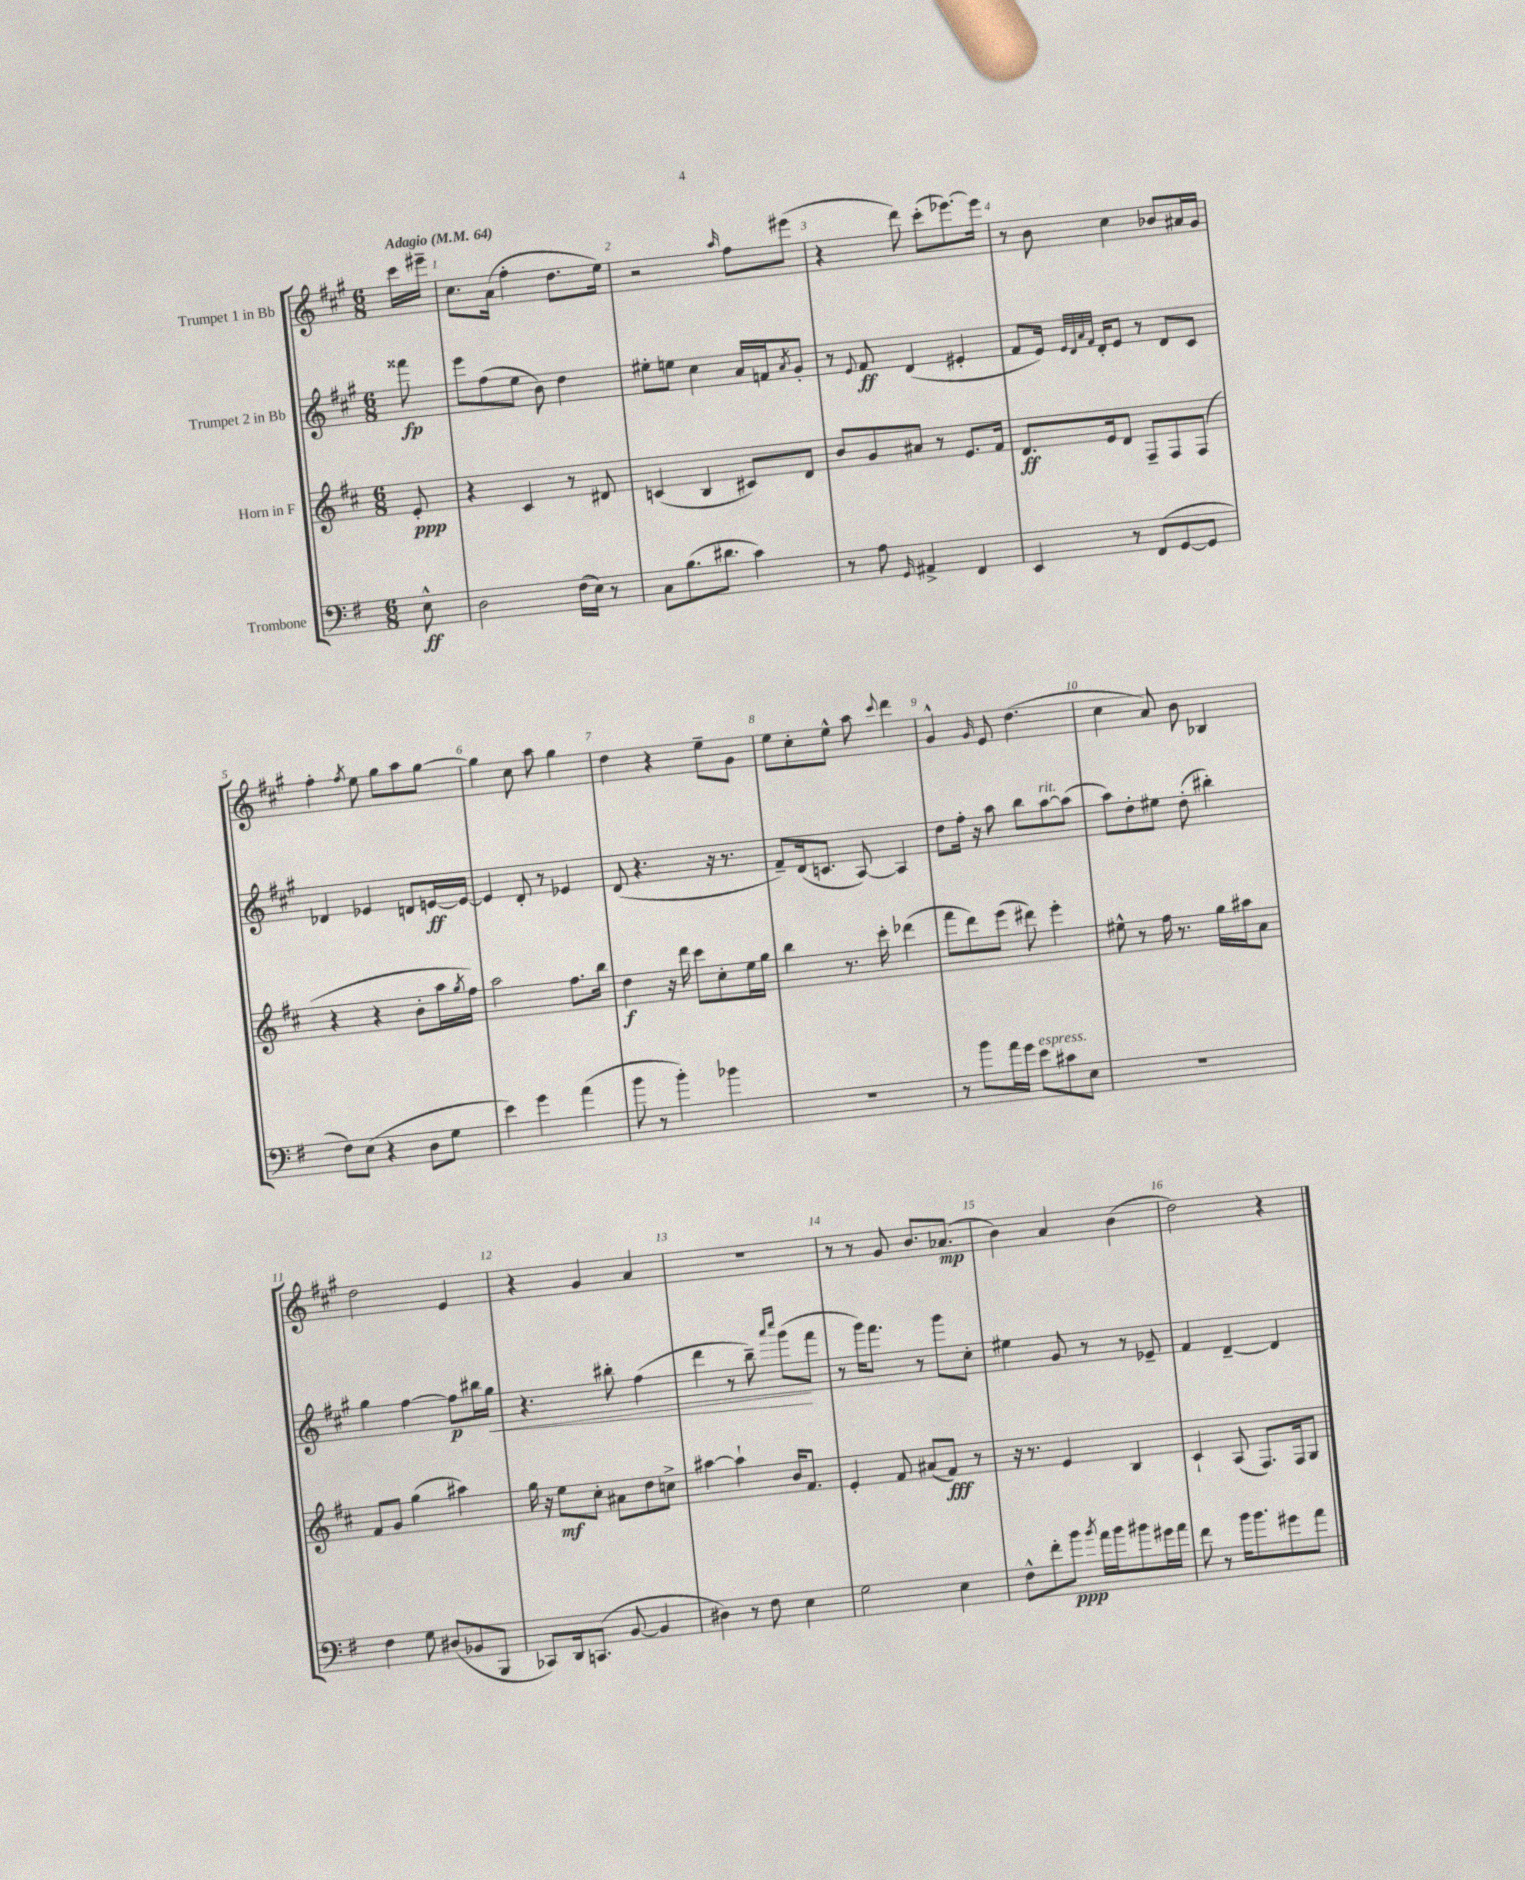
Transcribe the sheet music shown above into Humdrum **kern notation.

**kern	**kern	**kern	**kern
*staff4	*staff3	*staff2	*staff1
*clefF4	*clefG2	*clefG2	*clefG2
*k[f#]	*k[f#c#]	*k[f#c#g#]	*k[f#c#g#]
*M6/8	*M6/8	*M6/8	*M6/8
*MM64	*MM64	*MM64	*MM64
8E^^	8e'	8fff##	16ccc#
.	.	.	16eee#~
=	=	=	=
2D	4r	8eee	8.cc#
.	.	(8ff#	.
.	.	.	(16a
.	4c#	8ee	4ff#'
.	.	8b)	.
(16F#	8r	4dd	8.dd
16E)	.	.	.
8r	8d#	.	.
.	.	.	16ee)
=	=	=	=
8C	(4c	8ee#'	2r
(8.B	.	8ee	.
.	4B	4cc#	.
8.d#	.	.	.
.	.	.	16qqaa
4c)	8c#)	16a	8ff#
.	.	16f	.
.	.	8qa	.
.	8d	8g#'	(8eee#
=	=	=	=
8r	8b	8r	4r
.	.	8qqe	.
8A	8g	8f#	.
16qqGG	.	.	.
4AA#^	8a#	(4d	8ddd)
.	8r	.	(8ccc#'
4FF#	8.e	4e#'	[8.eee-)
.	16f#	.	16eee-]
=	=	=	=
4EE	8.d	8f#	8r
.	.	16e)	8b
.	.	32qqe	.
.	.	32qqd	.
.	.	32qqa	.
.	.	32qqf#	.
.	16e	16d'	.
8r	8d	8e	4cc#
(8FF#	8F#~	8r	.
[8GG	8F#	8d	8b-
8GG]	(8F#	8c#	16a#
.	.	.	16g#
=	=	=	=
8F#)	4r	4d-	4ff#'
(8E	.	.	.
.	.	.	8qff#
4r	4r	4e-	8ee
.	.	.	8gg#
8D	8b'	8d	8aa
8G	16aa	[16e	[8gg#
.	8qgg	.	.
.	16ff#)	16e_	.
=	=	=	=
4e)	2aa	4e]	4gg#]
4g	.	8d'	8cc#
.	.	8r	8aa
(4a	8.ff#	4e-	4gg#
.	16bb	.	.
=	=	=	=
8b	4dd	(8d	4dd
8r	.	4.r	.
4b')	16r	.	4r
.	16ddd	.	.
.	8ccc#	.	.
4b-	8cc#'	16r	8ee~
.	.	8.r	.
.	16ee	.	8g#
.	16gg	.	.
=	=	=	=
2.r	4bb	8f#~)	8ee
.	.	(16d	8cc#'
.	.	8.c	.
.	8.r	.	8ee^^
.	.	[8A)	8aa
.	16ccc#'	.	.
.	.	.	8qqccc#
.	(4ddd-	4A]	4ddd
=	=	=	=
8r	8fff#	8dd	4g#^^
8b	8ddd)	16ff#'	.
.	.	16r	.
.	.	.	16qqg#
16a	(8eee	8aa	8e
16g	.	.	.
8e	8ddd#)	8bb	(4.dd
8c#	4eee'	[8aa	.
8E	.	(8aa]	.
=	=	=	=
2.r	8ee#^^	8aa)	4cc#
.	8r	8dd'	.
.	16ff#	8ee#	8a)
.	8.r	.	.
.	.	(8dd'	8b
.	16gg	4bb#')	4B-
.	16aa#	.	.
.	8a	.	.
=	=	=	=
4F#	8f#	4gg#	2dd
.	8g	.	.
8G	(4gg	[4ff#	.
(8D#	.	.	.
8BB-	4aa#)	8ff#]	4e
8BBB	.	16bb#	.
.	.	16gg#	.
=	=	=	=
8CC-)	16gg	4.r	4r
.	16r	.	.
16DD	8ee	.	.
(8.CC	.	.	.
.	8cc#'	.	4g#
[8BB	8a#	8bb#'	.
4BB]	8dd	(4ff#	4a
.	8cc^	.	.
=	=	=	=
4D#)	[4aa#	4ddd	2.r
8r	4aa#`]	8r	.
8F#	.	8bb~)	.
.	.	16qqaaa	.
.	.	16qqcccc#	.
4E	16b	(8ggg#	.
.	8.f#	.	.
.	.	8fff#	.
=	=	=	=
2G	4e'	8r	8r
.	.	16ggg#)	8r
.	.	8.fff#	.
.	8f#	.	8g#
.	(8a#	8r	8.b
4E	8f#)	8ggg#	.
.	.	.	(8.a-
.	8r	8cc#'	.
=	=	=	=
8F#^^	16r	4ee#	4b)
.	8.r	.	.
8f#'	.	.	.
8b	4e	8g#	4a
8qb	.	.	.
16a	.	8r	.
16b	.	.	.
8b#	4B	8r	(4b
16g#	.	8e-~	.
16a	.	.	.
=	=	=	=
8f#	4c#`	4f#	2dd)
8r	.	.	.
16b	(8A	[4d~	.
8.b	.	.	.
.	8.F#)	.	.
8g#	.	4d]	4r
.	16F#	.	.
8a	8G	.	.
==	==	==	==
*-	*-	*-	*-
